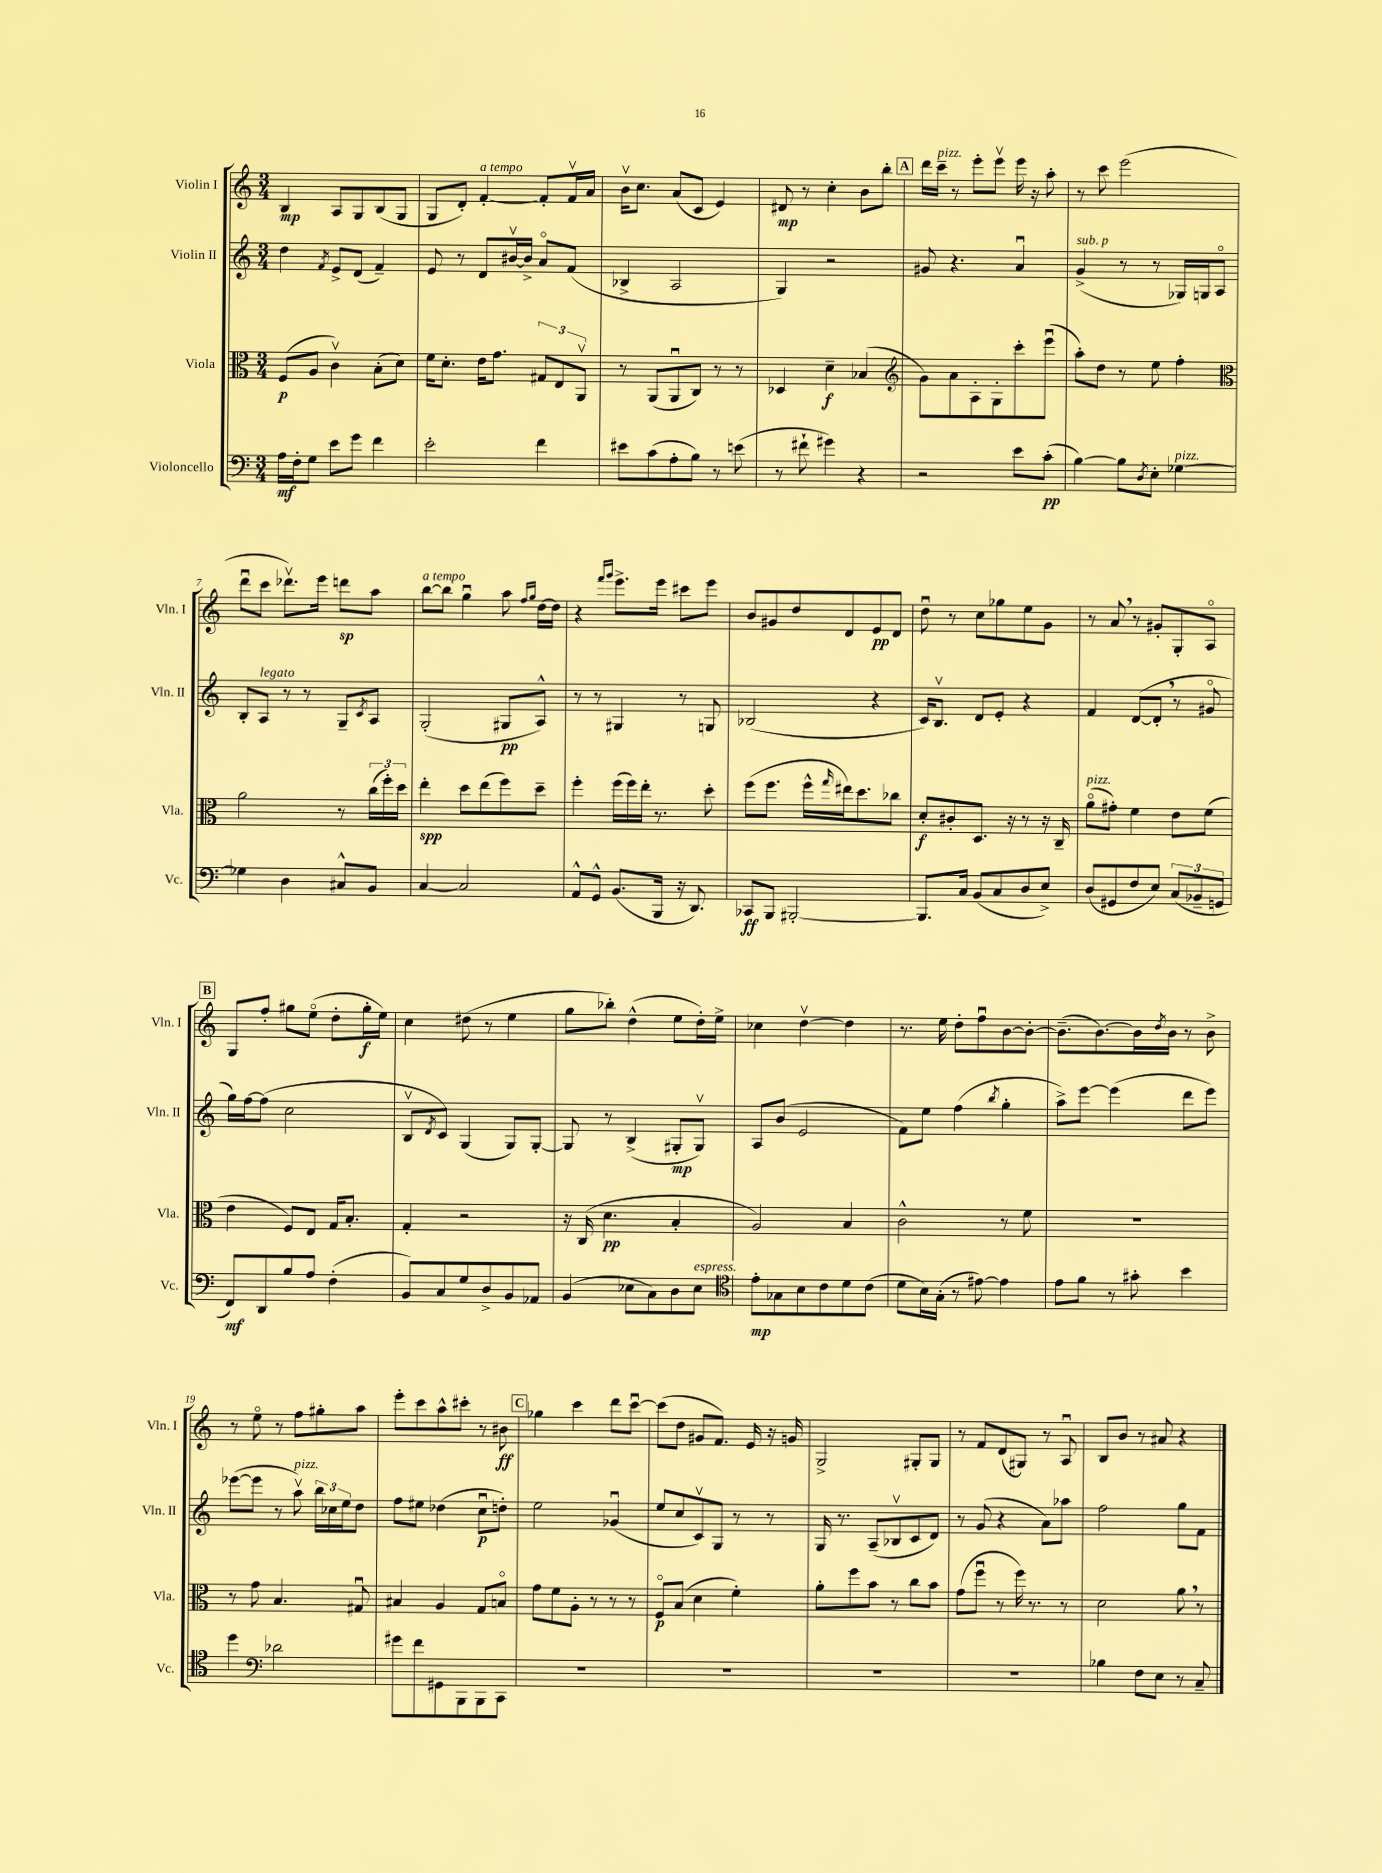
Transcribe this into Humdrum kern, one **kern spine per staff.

**kern	**kern	**kern	**kern
*staff4	*staff3	*staff2	*staff1
*clefF4	*clefC3	*clefG2	*clefG2
*k[]	*k[]	*k[]	*k[]
*M3/4	*M3/4	*M3/4	*M3/4
16A\LL	(8F/L	4dd\	4B/
16F'\J	.	.	.
8G\J	8A/J	.	.
.	.	8qf/	.
8e\L	4cv\)	8e^/L	8A/L
8g\J	.	(8d/J	8G/
4f\	(8B'\L	4f~/)	(8B/
.	8d\J)	.	8G/J
=	=	=	=
2e'\	16f\LK	8e/	8G/L
.	8.d'\J	.	.
.	.	8r	8d'/J)
.	16e\LK	8d/L	[4f'/
.	8.g\J	.	.
.	.	[16b#v/L	.
.	.	16b#^/]JJ	.
4f\	12G#/L	8ao/L	8f'/]L
.	12E/	.	.
.	.	(8f/J	16fv/L
.	12AAv/J	.	.
.	.	.	16a/JJ
=	=	=	=
8e#\L	8r	4B-^/	16bv\LK
.	.	.	8.cc\J
(8c\	(8AA/L	.	.
8A'\	8AAu/	2A/	(8a/L
8B\J)	8C/J)	.	8c/J
8r	8r	.	4e/)
(8e\	8r	.	.
=	=	=	=
8r	4D-/	4G/)	8d#/
8f#`\	.	.	8r
4g#\)	4d~\	2r	4cc'\
4r	(4B-/	.	8b\L
.	.	.	8bb'\J
=	=	=	=
*	*clefG2	*	*
2r	8g\L)	8g#/	16ddd\LL
.	.	.	16ccc~\JJ
.	8a\	4.r	8r
.	8A'\	.	8eee'\L
.	8G'\	.	8eeev\J
8e\L	8ccc'\	4au/	16eee\
.	.	.	16r
(8c'\J	(8eeeu\J	.	8aa'\
=	=	=	=
[4B\)	8aa'\L)	(4g^/	8r
.	8dd\J	.	8ccc\
8B\]L	8r	8r	(2eee\
8qD/	.	.	.
8E'\J	8ee\	8r	.
[4G-\	4ff'\	16G-/LL)	.
.	.	16G/J	.
.	.	8Ao/J	.
=	=	=	=
*	*clefC3	*	*
4G-\]	2a\	8B'/L	8dddu\L
.	.	8A/J	8ccc\J
4D\	.	8r	8.ddd-v\L)
.	.	8r	.
.	.	.	16eee\Jk
8C#^^/L	8r	8G~/L	8ddd\L
.	.	8qc/	.
8BB/J	(24cc\LL	8A/J	8aa\J
.	24ff'\)	.	.
.	24dd\JJ	.	.
=	=	=	=
[4C/	4ee'\	(2G'/	[8bb\L
.	.	.	8bb\]J
2C/]	8dd\L	.	4ggu\
.	(8ee\	.	.
.	8ff\)	8G#/L	8aa\
.	.	.	16qqff/LL
.	.	.	16qqgg/JJ
.	8dd~\J	8A^^/J)	[16dd\LL
.	.	.	16dd\]JJ
=	=	=	=
8AA^^/L	4ff'\	8r	4r
8GG^^/J	.	8r	.
.	.	.	16qqfff/LL
.	.	.	16qqggg/JJ
(8.BB/L	(16ff\LL	4G#/	8.eee^\L
.	16ff\)	.	.
.	16ee'\JJ	.	.
16BBB/Jk	8.r	.	16eee\Jk
16r	.	8r	8ccc#\L
8.DD/)	.	.	.
.	8dd'\	8G/	8eee\J
=	=	=	=
8CC-/L	(8ff\L	(2B-/	8b/L
8BBB/J	8.ff\J	.	8g#/
[2BBB#'/	.	.	8dd/
.	16ff^^\LL	.	.
.	16qqgg/	.	.
.	16ee#\J)	.	8d/
.	8.dd\	.	.
.	.	4r	8e/
.	8cc-\J	.	8d/J
=	=	=	=
8.BBB#/]L	8d'/L	16c/LK)	8ddu\
.	.	8.Bv/J	.
.	8c#'/	.	8r
16C/Jk	.	.	.
(8BB/L	8.D/J	8d/L	8cc\L
8C/	.	8e'/J	8gg-\
.	16r	.	.
8D/	8r	4r	8ee\
8E^/J)	16r	.	8g\J
.	16C~/	.	.
=	=	=	=
(8D/L	(8ao\L	4f/	8r
8GG#/	8g#'\J)	.	8a/
8F/	4f\	([8d/L	8r
8E/J)	.	8d'/]J	8g#'/L
(12C/L	8e\L	8r	8G'/
12BB-~/	.	.	.
.	(8f\J	8g#o/	8Ao/J
12GG/J	.	.	.
=	=	=	=
8FF/L)	4e\	16gg\LL)	8G/L
.	.	[16ff\J	.
8DD/	.	(8ff\]J	8ff'/J
8B/	8F/L)	2cc\	8gg#\L
8A/J	8E/J	.	(8eeo\J
(4F'\	16G/LK	.	8dd'\L
.	8.B'/J	.	.
.	.	.	16gg#'\L
.	.	.	16ee\JJ)
=	=	=	=
8BB/L)	4G'/	8Bv/L	4cc\
.	.	8qd/	.
8C/	.	8c/J)	.
8G/	2r	(4G/	(8dd#\
8D^/	.	.	8r
8BB/	.	8G/L)	4ee\
8AA-/J	.	[8G'/J	.
=	=	=	=
(4BB/	16r	8G/]	8gg\L
.	(16C/	.	.
.	4.d\	8r	8bb-'\J)
8E-\L	.	(4B^/	(4dd^^\
8C\)	.	.	.
8D\	4B'/	8G#'/L	8ee\L
8E-\J	.	8G#v/J)	16dd'\L)
.	.	.	16ee^\JJ
=	=	=	=
*clefC4	*	*	*
8e'\L	2A/)	8A/L	4cc-\
8G-\	.	(8b/J	.
8B\	.	2e/	[4ddv\
8c\	.	.	.
8d\	4B/	.	4dd\]
(8c\J	.	.	.
=	=	=	=
8d\L	2c^^\	8f\L)	8.r
16B\L)	.	8ee\J	.
(16G'\JJ	.	.	16ee\
8r	.	(4ff\	8dd'\L
[8e#\)	.	.	8ffu\
.	.	8qbb/	.
4e#\]	8r	4gg'\	[8b\
.	8f\	.	8b'\_J
=	=	=	=
8e\L	2.r	8aa^\L)	(8.b~\]L
8f\J	.	[8eee\J	.
.	.	.	[8.b\)
8r	.	(4eee\]	.
8g#'\	.	.	16b\]L
.	.	.	8qdd/
.	.	.	16b\JJ
4b\	.	8ddd\L	8r
.	.	8eee\J)	8b^\
=	=	=	=
4dd\	8r	([8eee-\L	8r
.	8g\	8eee-\]J	8eeo\
*clefF4	*	*	*
2d-\	4.B/	8r	8r
.	.	8aav\)	8ff\L
.	.	24bb\LL	8gg#'\
.	.	24cc-\	.
.	.	24ee\J	.
.	8G#u/	8dd\J	8aa\J
=	=	=	=
8g#\L	4B#/	8ff\L	8eee'\L
8f\	.	8ee#\J	8ccc\
8GG#\	4A/	(4dd-\	8aa^^\
8BBB\	.	.	8ccc#'\J
8BBB\	8G/L	8ccu\L	8r
8CC\J	8Bo/J	8dd'\J)	8b#\
=	=	=	=
2.r	8g\L	2ee\	4gg-\
.	8f\	.	.
.	8A'\J	.	4ccc\
.	8r	.	.
.	8r	(4g-u/	8ddd\L
.	8r	.	[8cccu\J
=	=	=	=
2.r	8Fo/L	8ee/L	(8ccc\]L
.	(8B/J	8cc/	8dd\J
.	4d\	8cv/)	8g#/L
.	.	8G/J	8.f/J)
.	4f'\)	8r	.
.	.	.	16e/
.	.	8r	16r
.	.	.	16g/
=	=	=	=
2.r	8a'\L	16G/	2G^/
.	.	8.r	.
.	8ff\	.	.
.	8b\J	(8A~/L	.
.	8r	8B-v/	.
.	8cc\L	8c/	8G#'/L
.	8b\J	8d/J)	8G#/J
=	=	=	=
2.r	(8g\L	8r	8r
.	8ffu\J	(8g/	8f/L
.	8r	4r	(8d/
.	16ff\)	.	8G#/J)
.	8.r	.	.
.	.	8a\L)	8r
.	8r	8aa-\J	8Au/
=	=	=	=
4B-\	2d\	2ff\	8B/L
.	.	.	8b/J
8F\L	.	.	8r
8E\J	.	.	8a#/
8r	8a\	8gg\L	4r
8C~/	8r	8f\J	.
==	==	==	==
*-	*-	*-	*-
